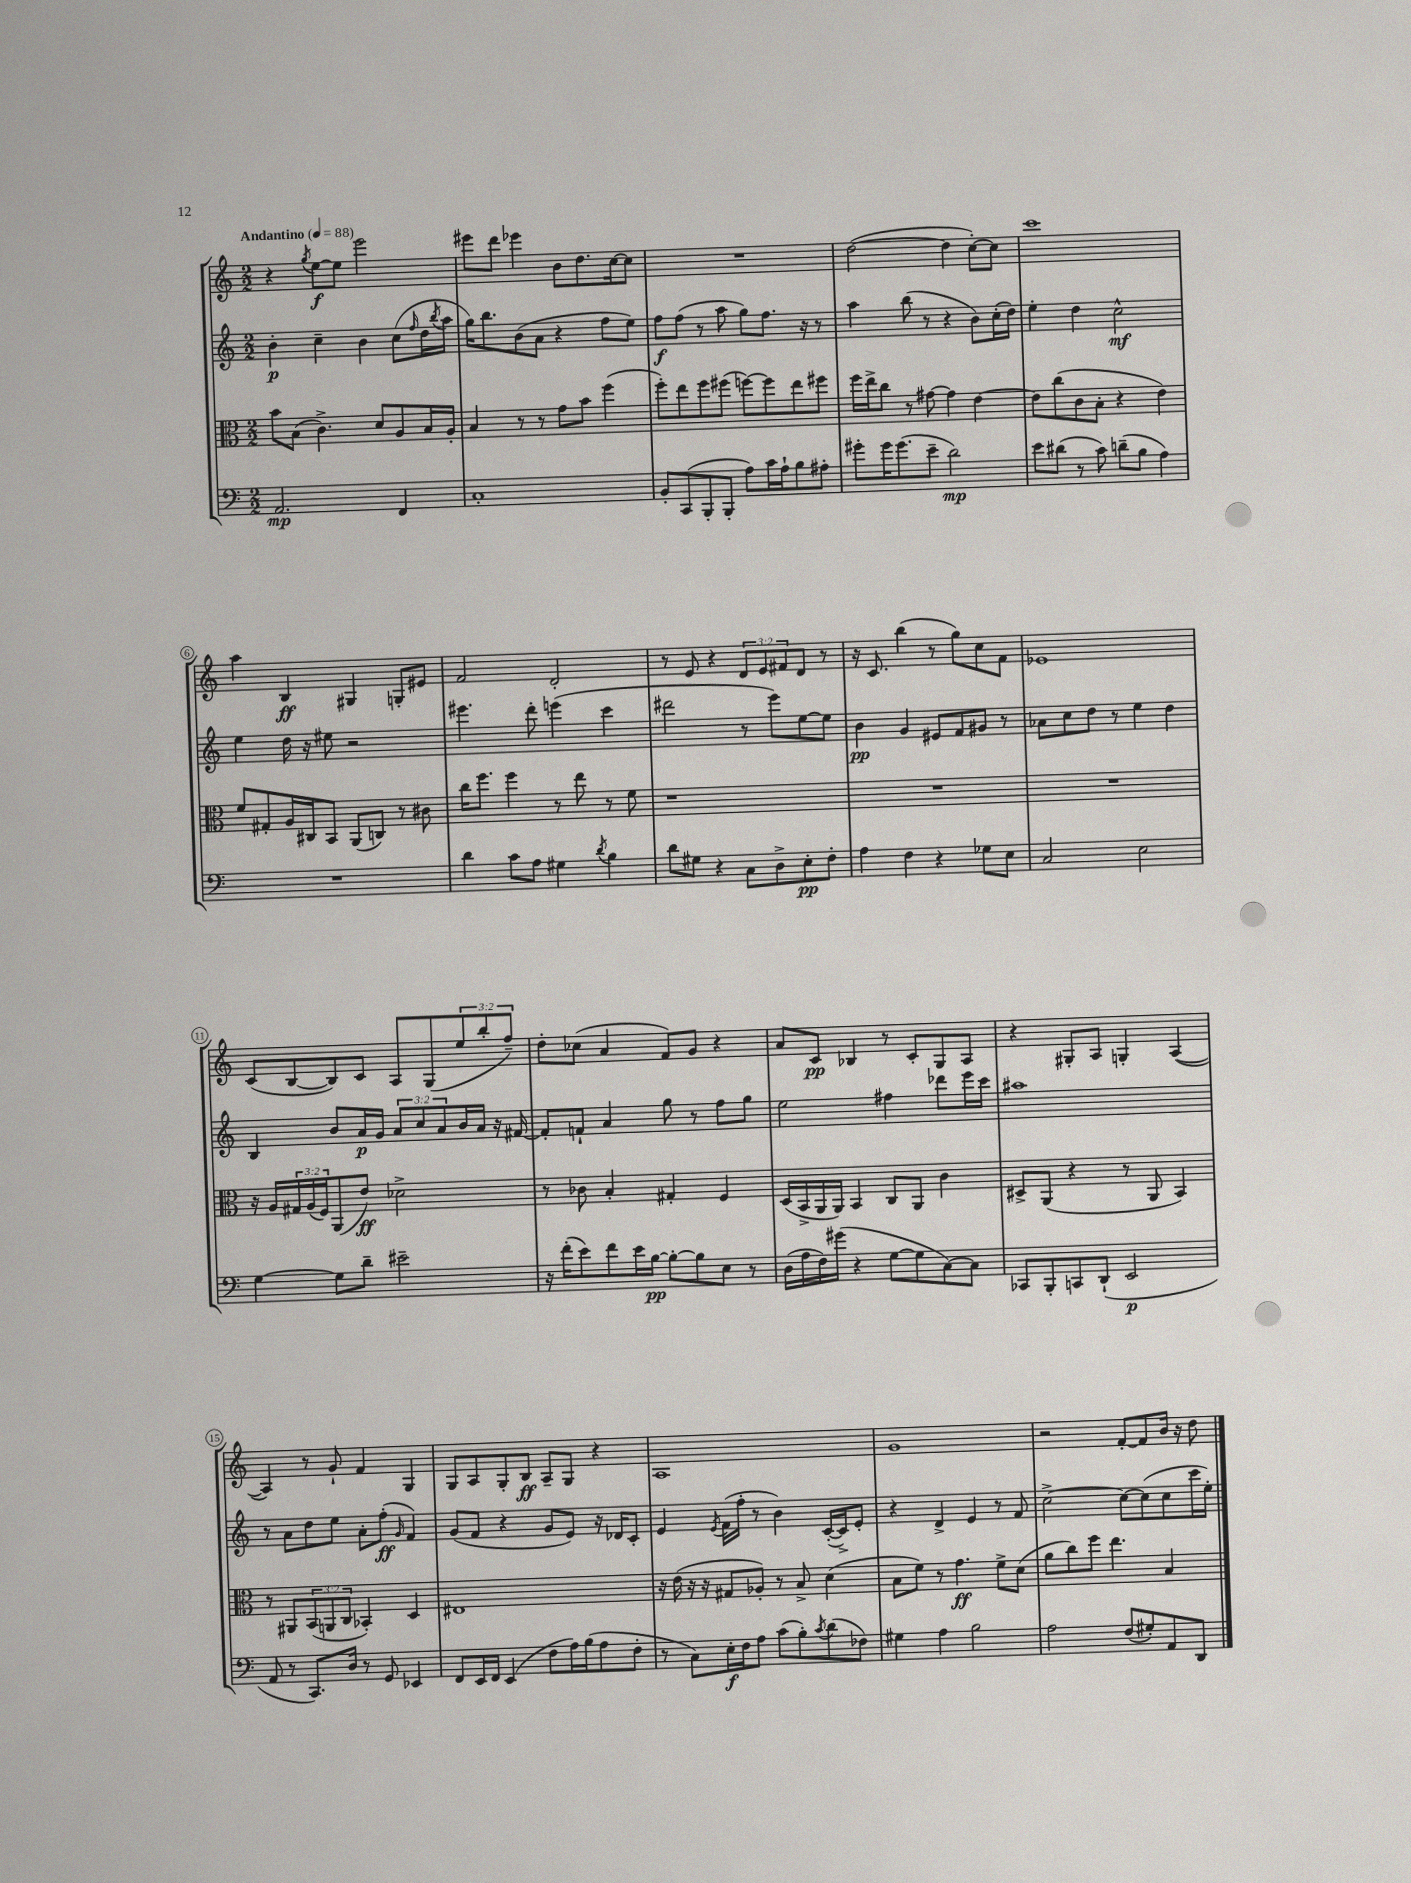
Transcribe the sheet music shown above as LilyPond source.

<<
\new StaffGroup <<
\new Staff = "s0" {
    \clef treble \key c \major \numericTimeSignature \time 2/2 \override Staff.TupletNumber.text = #tuplet-number::calc-fraction-text \tempo "Andantino" 4 = 88
    r4 \acciaccatura { g''8 } e''8~\f e''8 e'''2 |
    eis'''8 d'''8 ees'''4 b'8 d''8. c''16~ c''8 |
    R1 |
    d''2~( d''4 c''8~-.) c''8 |
    c'''1 |
    a''4 b4\ff gis4 g8-. eis'8 |
    f'2 d'2-. |
    r8 e'8 r4 \tuplet 3/2 { d'8 e'8 fis'8 } d'8 r8 |
    r16 c'8. b''4( r8 g''8) c''8 f'8 |
    ees'1 |
    c'8( b8~ b8) c'8 a8 g8( \tuplet 3/2 { e''8 b''8-. f''8--) } |
    d''8-. ces''8( a'4 f'8) g'8 r4 |
    a'8 c'8\pp bes4 r8 c'8-. g8 a8 |
    r4 gis8-. a8 g4-. a4~( |
    a4) r8 g'8-! f'4 g4 |
    g8 a8 g8-. b8\ff a8-- g8 r4 |
    a1 |
    g'1 |
    r2 f'8~-. f'8 b'16 r16 d''8 \bar "|." |
}
\new Staff = "s1" {
    \clef treble \key c \major \numericTimeSignature \time 2/2 \override Staff.TupletNumber.text = #tuplet-number::calc-fraction-text
    b'4-.\p c''4-- b'4 c''8( \grace { f''16 } d''16 \acciaccatura { b''8 } a''16 |
    g''16) b''8. b'8( a'8 r4 f''8 e''8) |
    f''8\f f''8( r8 a''8 g''8) f''8. r16 r8 |
    a''4 b''8( r8 r4 b'8) c''16-.( d''16) |
    e''4-. d''4 c''2-^\mf |
    e''4 d''16 r16 eis''8 r2 |
    eis'''4. d'''8-. e'''4( c'''4 |
    dis'''2 r8 e'''8) e''8~ e''8 |
    b'4\pp g'4 eis'8 f'8 gis'8 r8 |
    aes'8 c''8 d''8 r8 e''4 d''4 |
    b4 b'8 a'16\p g'16 \tuplet 3/2 { a'8 c''8 a'8 } b'16 a'16 r16 fis'16~ |
    fis'8-. f'8-! a'4 g''8 r8 f''8 g''8 |
    e''2 fis''4 des'''8 e'''16 c'''16 |
    ais''1 |
    r8 a'8 d''8 e''8 a'8-. f''8-.\ff( \grace { g'16 } f'4) |
    g'8( f'8 r4 g'8 e'8) r16 des'16 c'8-. |
    e'4 \acciaccatura { e'8 } f'16( f''16-. r8 b'4) c'16~-.( c'16->) e'8-. |
    r4 d'4-> e'4 r8 f'8 |
    c''2~-> c''8~ c''8( c''8 c'''16 e''16-.) \bar "|." |
}
\new Staff = "s2" {
    \clef alto \key c \major \numericTimeSignature \time 2/2 \override Staff.TupletNumber.text = #tuplet-number::calc-fraction-text
    b'8 b8( c'4.->) d'8 a8 b16 a16-. |
    b4 r8 r8 g'8 b'8 f''4( |
    f''8-.) e''8 f''8 fis''8( f''8~) f''8 e''8 fis''8 |
    f''16 e''16-> c''8 r8 gis'8~ gis'4 e'4~ |
    e'8 c''8( c'8 b8-. r4 e'4) |
    f'8 gis8-. a16 cis16 b,8 a,8( c8) r8 cis'8 |
    c''16 f''8. f''4 r8 e''8 r8 f'8 |
    r1 |
    R1 |
    R1 |
    r16 a16 \tuplet 3/2 { gis16 a16( f16) } a,8( e'8\ff) des'2-> |
    r8 ces'8 b4-. gis4-. f4 |
    d16( b,16-> a,16 a,16) b,4 c8 a,8 c'4 |
    dis8-> a,8( r4 r8 a,8 b,4) |
    r8 ais,8 \tuplet 3/2 { b,8( a,8 c8 } bes,4-.) d4 |
    eis1 |
    r16 e'16( r16 r16 gis8 aes8-.) r8 b8-> d'4( |
    b8 f'8) r8 g'4.\ff f'8-> d'8( |
    a'8 c''8) f''8 e''4. b4 \bar "|." |
}
\new Staff = "s3" {
    \clef bass \key c \major \numericTimeSignature \time 2/2
    a,2.\mp f,4 |
    c1-. |
    b,8-. c,8( b,,8-. b,,8-. a8) c'16 a16-! b8 ais8-. |
    gis'8-. gis'16 gis'8.( e'8-- d'2\mp) |
    e'8 dis'8( r8 c'8) d'8--( b8 a4) |
    R1 |
    d'4 c'8 a8 gis4 \acciaccatura { d'8 } b4 |
    d'8 gis8 r4 c8 d8-> e8-.\pp f8-. |
    a4 f4 r4 ges8 e8 |
    c2 e2 |
    g4~ g8 d'8-- eis'2-- |
    r16 f'16-.( e'8) f'8 e'16 b16~\pp b8~-. b8 e8 r8 |
    d16( a16 f16) gis'16( r4 g8~ g8 c8~) c8 |
    ces,8 b,,8-. c,8 d,8-!( e,2\p |
    a,8 r8 c,8.) d16 r8 g,8 ees,4 |
    f,8 e,16 f,16 e,4( f8 a16) b16( a8 f8-. |
    r8 c8) e16-.\f f16 a8 c'8( b8-.) \acciaccatura { c'8 } d'8( fes8) |
    gis4 a4 b2 |
    a2 f8( gis8-.) a,8 d,8 \bar "|." |
}
>>
>>
\layout { \context { \Score \override BarNumber.stencil = #(make-stencil-circler 0.1 0.3 ly:text-interface::print) } }
